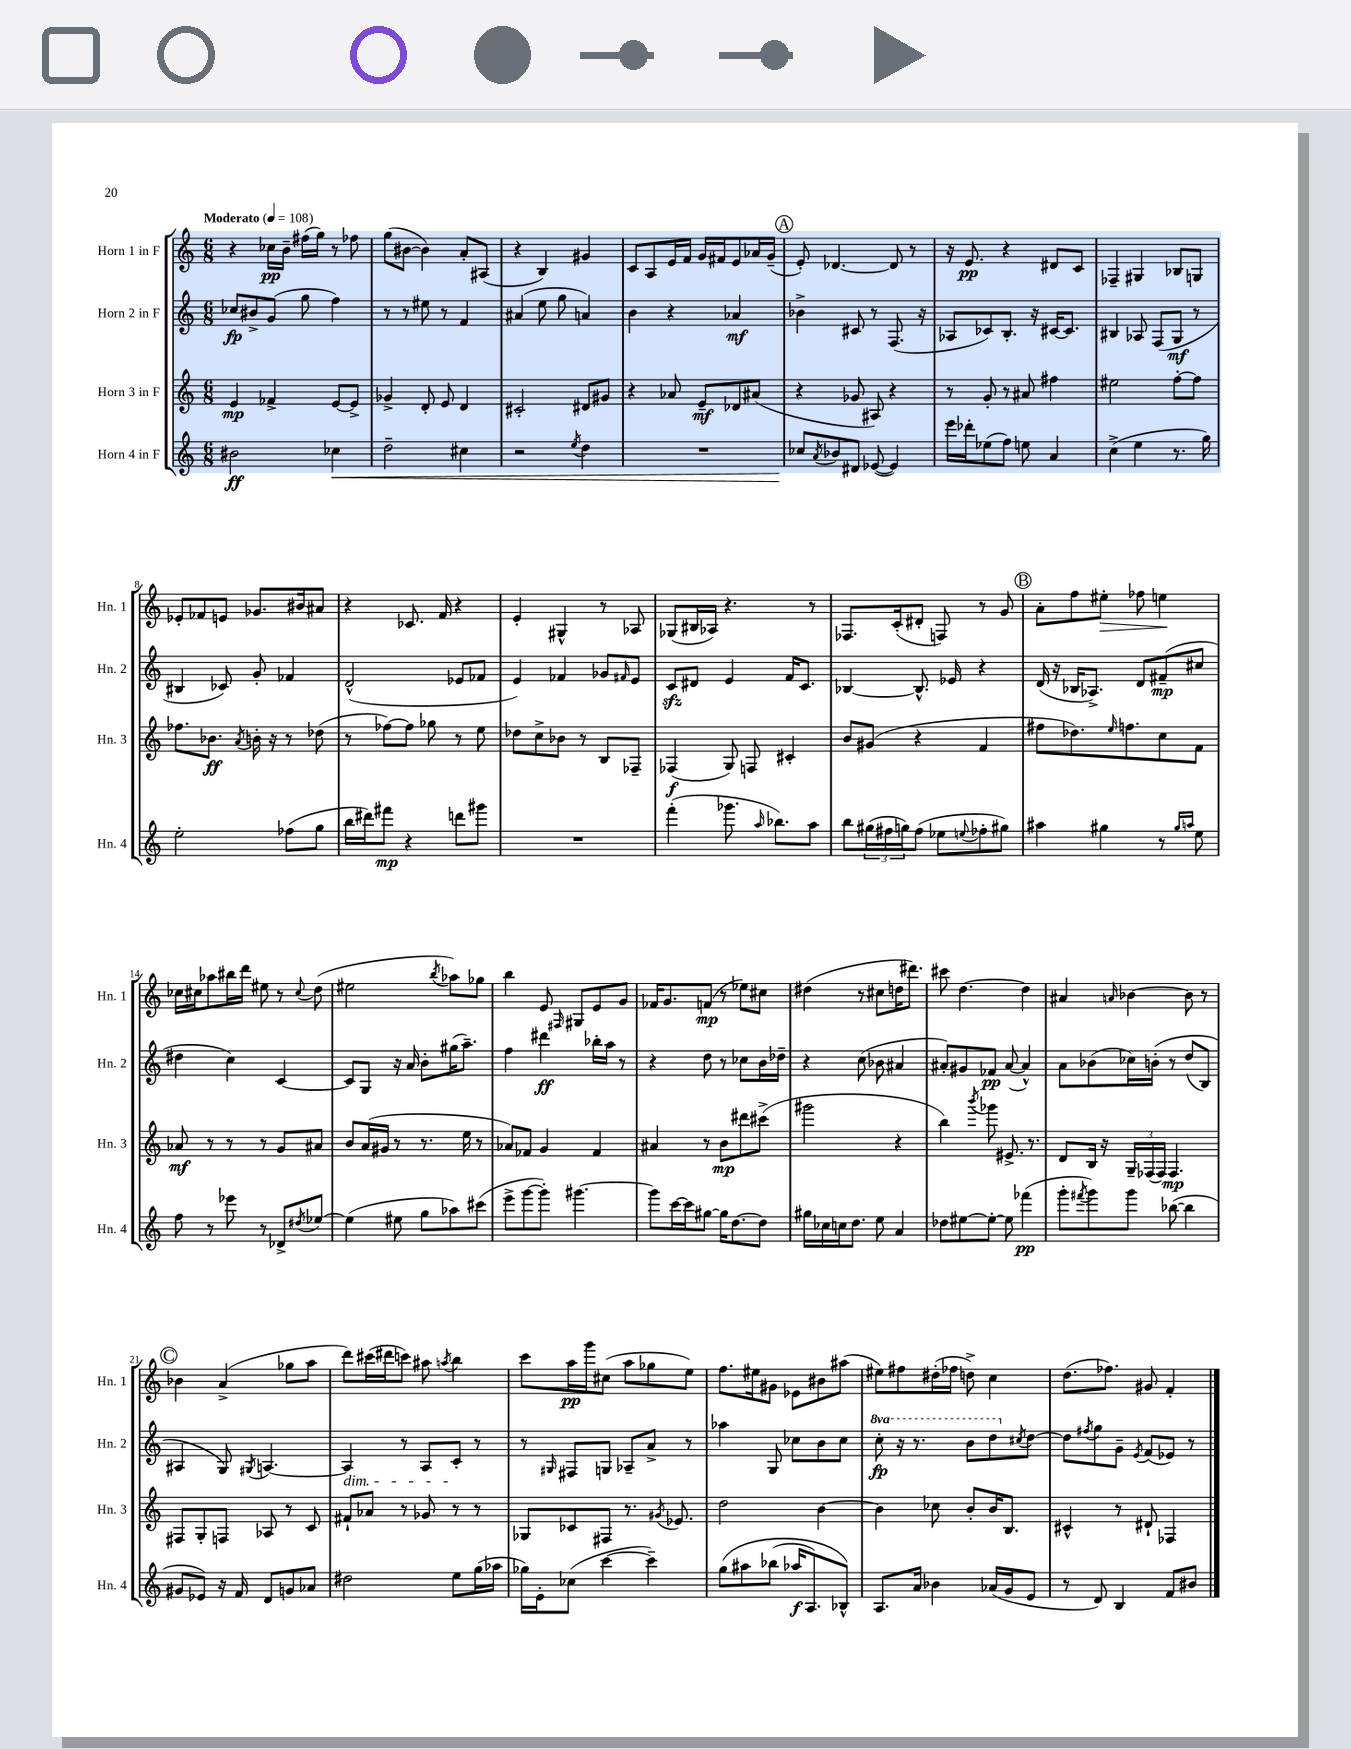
<<
\new StaffGroup <<
\new Staff = "s0" \with { instrumentName = "Horn 1 in F" shortInstrumentName = "Hn. 1" } {
    \clef treble \key c \major \numericTimeSignature \time 6/8 \tempo "Moderato" 4 = 108
    r4 ces''16\pp b'16-- fis''16( g''16) r8 fes''8 |
    g''8( bis'8~ bis'4) a'8-. ais8( |
    r4 b4) gis'4 |
    c'8 a8 e'16 f'16 g'16 fis'16 e'8 aes'16 g'16--( |
    \mark \markup { \circle "A" } e'8-.) des'4.~ des'8 r8 |
    r16 e'8.\pp r4 dis'8 c'8 |
    fes4-- gis4 bes8 g8 |
    ees'8-. fes'8 e'8 ges'8. bis'16 ais'8 |
    r4 ces'8. f'16 r4 |
    e'4-. gis4-^ r8 aes8 |
    ges8( bis16 aes16) r4. r8 |
    fes8. c'16-.( dis'8-. f8) r8 g'8 |
    \mark \markup { \circle "B" } a'8-. f''8 eis''8-.\> fes''8 e''4\! |
    ces''16 cis''16 aes''8 bis''16 d'''16 eis''8 r8 \appoggiatura { cis''8 } d''8( |
    eis''2 \acciaccatura { b''8 } aes''8) ges''8 |
    b''4 e'8 \grace { fis16 } gis8 e'8 g'8 |
    fes'16 g'8. f'8\mp( r8 ees''8) cis''8 |
    dis''4( r8 cis''8 d''16 dis'''8.) |
    cis'''8 d''4.~ d''4 |
    ais'4 \grace { a'16 } bes'4~ bes'8 r8 |
    \mark \markup { \circle "C" } bes'4 a'4->( ges''8 a''8 |
    d'''8) cis'''16( dis'''16 c'''8) ais''8 \acciaccatura { a''8 } b''4 |
    c'''8 a''16\pp g'''16 cis''8( a''8 ges''8 e''8) |
    f''8. eis''16 gis'8 ees'8 bis'8 ais''8( |
    eis''8) fis''8 dis''16-.( fes''16 d''8->) c''4 |
    d''8.( fes''8.) gis'8 f'4-. \bar "|." |
}
\new Staff = "s1" \with { instrumentName = "Horn 2 in F" shortInstrumentName = "Hn. 2" } {
    \clef treble \key c \major \numericTimeSignature \time 6/8 \set Staff.ottavationMarkups = #ottavation-simple-ordinals
    ces''8\fp bis'8-> g'8( g''8 f''4) |
    r8 r8 eis''8 r8 f'4 |
    ais'4( e''8 g''8 a'4) |
    b'4 r4 aes'4\mf |
    \mark \markup { \circle "A" } bes'4-> cis'8 r8 f8.( r16 |
    aes8 ces'8) b8.-. r16 cis'16~ cis'8. |
    bis4 aes8 f8( g8\mf r8 |
    bis4 ces'8) g'8-. fes'4 |
    d'2-^( ees'8 fes'8 |
    e'4) fes'4 ges'8 \grace { fis'16 } e'8 |
    c'8\sfz dis'8 e'4 f'16 c'8. |
    bes4~ bes8.-^ ees'16 r4 |
    \mark \markup { \circle "B" } d'16( r16 bes16 aes8.->) d'8 fis'8--\mp( cis''8 |
    dis''4 c''4) c'4~ |
    c'8 g8 r16 a'16 b'8-. gis''16( a''8.--) |
    f''4 dis'''4\ff bes''16-. a''16 r8 |
    r4 d''8 r8 ces''8 b'16 des''16-- |
    r4 c''8( bes'8 ais'4 |
    ais'8-.) gis'8 fes'8\pp ais'8~( ais'4-^) |
    a'8 bes'8( ces''16) b'16-.\( r8 d''8( b8) |
    \mark \markup { \circle "C" } ais4 g8\) \acciaccatura { gis8 } a4.~ |
    a4\dim r8 a8 c'8-.\! r8 |
    r8 \grace { gis16 } fis8 g8 aes8-- a'8-> r8 |
    aes''4 g8 ces''8 b'8 ces''8 |
    \ottava #1 c'''8-.\fp r16 r8. b''8 d'''8 \ottava #0 \acciaccatura { cis''8 } d''8~ |
    d''8 \acciaccatura { fis''8 } g''8 g'8-- \acciaccatura { e'8 } f'8( ees'8) r8 \bar "|." |
}
\new Staff = "s2" \with { instrumentName = "Horn 3 in F" shortInstrumentName = "Hn. 3" } {
    \clef treble \key c \major \numericTimeSignature \time 6/8
    e'4\mp fes'4-> e'8~ e'8-> |
    ges'4-> d'8-. e'8 d'4 |
    cis'2-. dis'8 gis'8 |
    r4 aes'8 e'8--\mf des'8 ais'8( |
    \mark \markup { \circle "A" } r4 ges'8 ais8) r4 |
    r8 g'8-. r8 ais'8 fis''4 |
    eis''2 f''8~-. f''8 |
    fes''8. bes'8.\ff \acciaccatura { a'8 } b'16-. r16 r8 des''8( |
    r8 fes''8~) fes''8 ges''8 r8 e''8 |
    des''8 c''8-> bes'8 r8 b8 fes8-- |
    fes4\f( g8) f8 cis'4-. |
    b'8 gis'8( r4 f'4 |
    \mark \markup { \circle "B" } fis''8 des''8.) \grace { e''16 } f''8. c''8 f'8 |
    aes'8\mf r8 r8 r8 g'8 ais'8 |
    b'8 a'16( gis'16 r8 r8. e''16 r8 |
    aes'8) fes'8 g'4 fes'4 |
    ais'4 r8 b'8\mp dis'''8 cis'''8->( |
    gis'''2 r4 |
    b''4) \acciaccatura { b'''8 } ges'''8 eis'8.-> r8. |
    d'8 b16 r16 \tuplet 3/2 { g16-- fes16( fes16) } fes4.\mp |
    \mark \markup { \circle "C" } fis8 g8-. f8 aes8 r8 c'8 |
    fis'8-! aes'8 r8 ges'8 r8 r8 |
    ges8 ces'8 fis8 r8. \acciaccatura { gis'8 } ees'8. |
    d''2 b'4~ |
    b'4 ces''8 b'8-. b'16 b8. |
    cis'4-^ r8 dis'8-! fes4 \bar "|." |
}
\new Staff = "s3" \with { instrumentName = "Horn 4 in F" shortInstrumentName = "Hn. 4" } {
    \clef treble \key c \major \numericTimeSignature \time 6/8
    bis'2\ff ces''4\< |
    d''2-- cis''4 |
    r2 \acciaccatura { e''8 } d''4 |
    R2. |
    \mark \markup { \circle "A" } ces''8\! \acciaccatura { a'8 } bes'8 dis'8 ees'8~( ees'4) |
    e'''16 des'''16-. ees''8( f''8) e''8 a'4 |
    c''4->( e''4 r8. g''16) |
    e''2-. fes''8( g''8 |
    b''16 dis'''16) fis'''8\mp r4 d'''8 gis'''8 |
    R2. |
    f'''4-.( ges'''8. \grace { a''16 } bes''8.) a''8 |
    b''8 \tuplet 3/2 { gis''16( fis''16 g''16) } fis''8( ees''8 \appoggiatura { e''8 } fes''8-. gis''8) |
    \mark \markup { \circle "B" } ais''4 gis''4 r8 \grace { gis''16 a''16 } e''8 |
    f''8 r8 ees'''8 r8 des'8-> \acciaccatura { dis''8 } ees''8~ |
    ees''4( eis''8 g''8 aes''8) cis'''8( |
    e'''8-> g'''8~ g'''8-.) gis'''4.~ |
    gis'''8 c'''16~ c'''16 gis''8~ gis''16 d''8.~ d''8 |
    gis''16 ces''16 c''16 d''8. e''8 a'4 |
    des''8 eis''8~ eis''8~-. eis''8 fes'''4\pp( |
    g'''8-. \acciaccatura { fis'''8 } g'''8) g'''8 bes''8~( bes''4 |
    \mark \markup { \circle "C" } gis'8 ees'8) r16 f'16 d'8 g'8 aes'8 |
    dis''2 e''8 g''16( aes''16 |
    ges''16) e'16-. ces''8( c'''4~ c'''4--) |
    g''8\( ais''8 bes''8( aes''16\f a8.) bes8-^\) |
    a8. a'16 bes'4 aes'16( g'16 e'8 |
    r8 d'8) b4 f'8 bis'8 \bar "|." |
}
>>
>>
